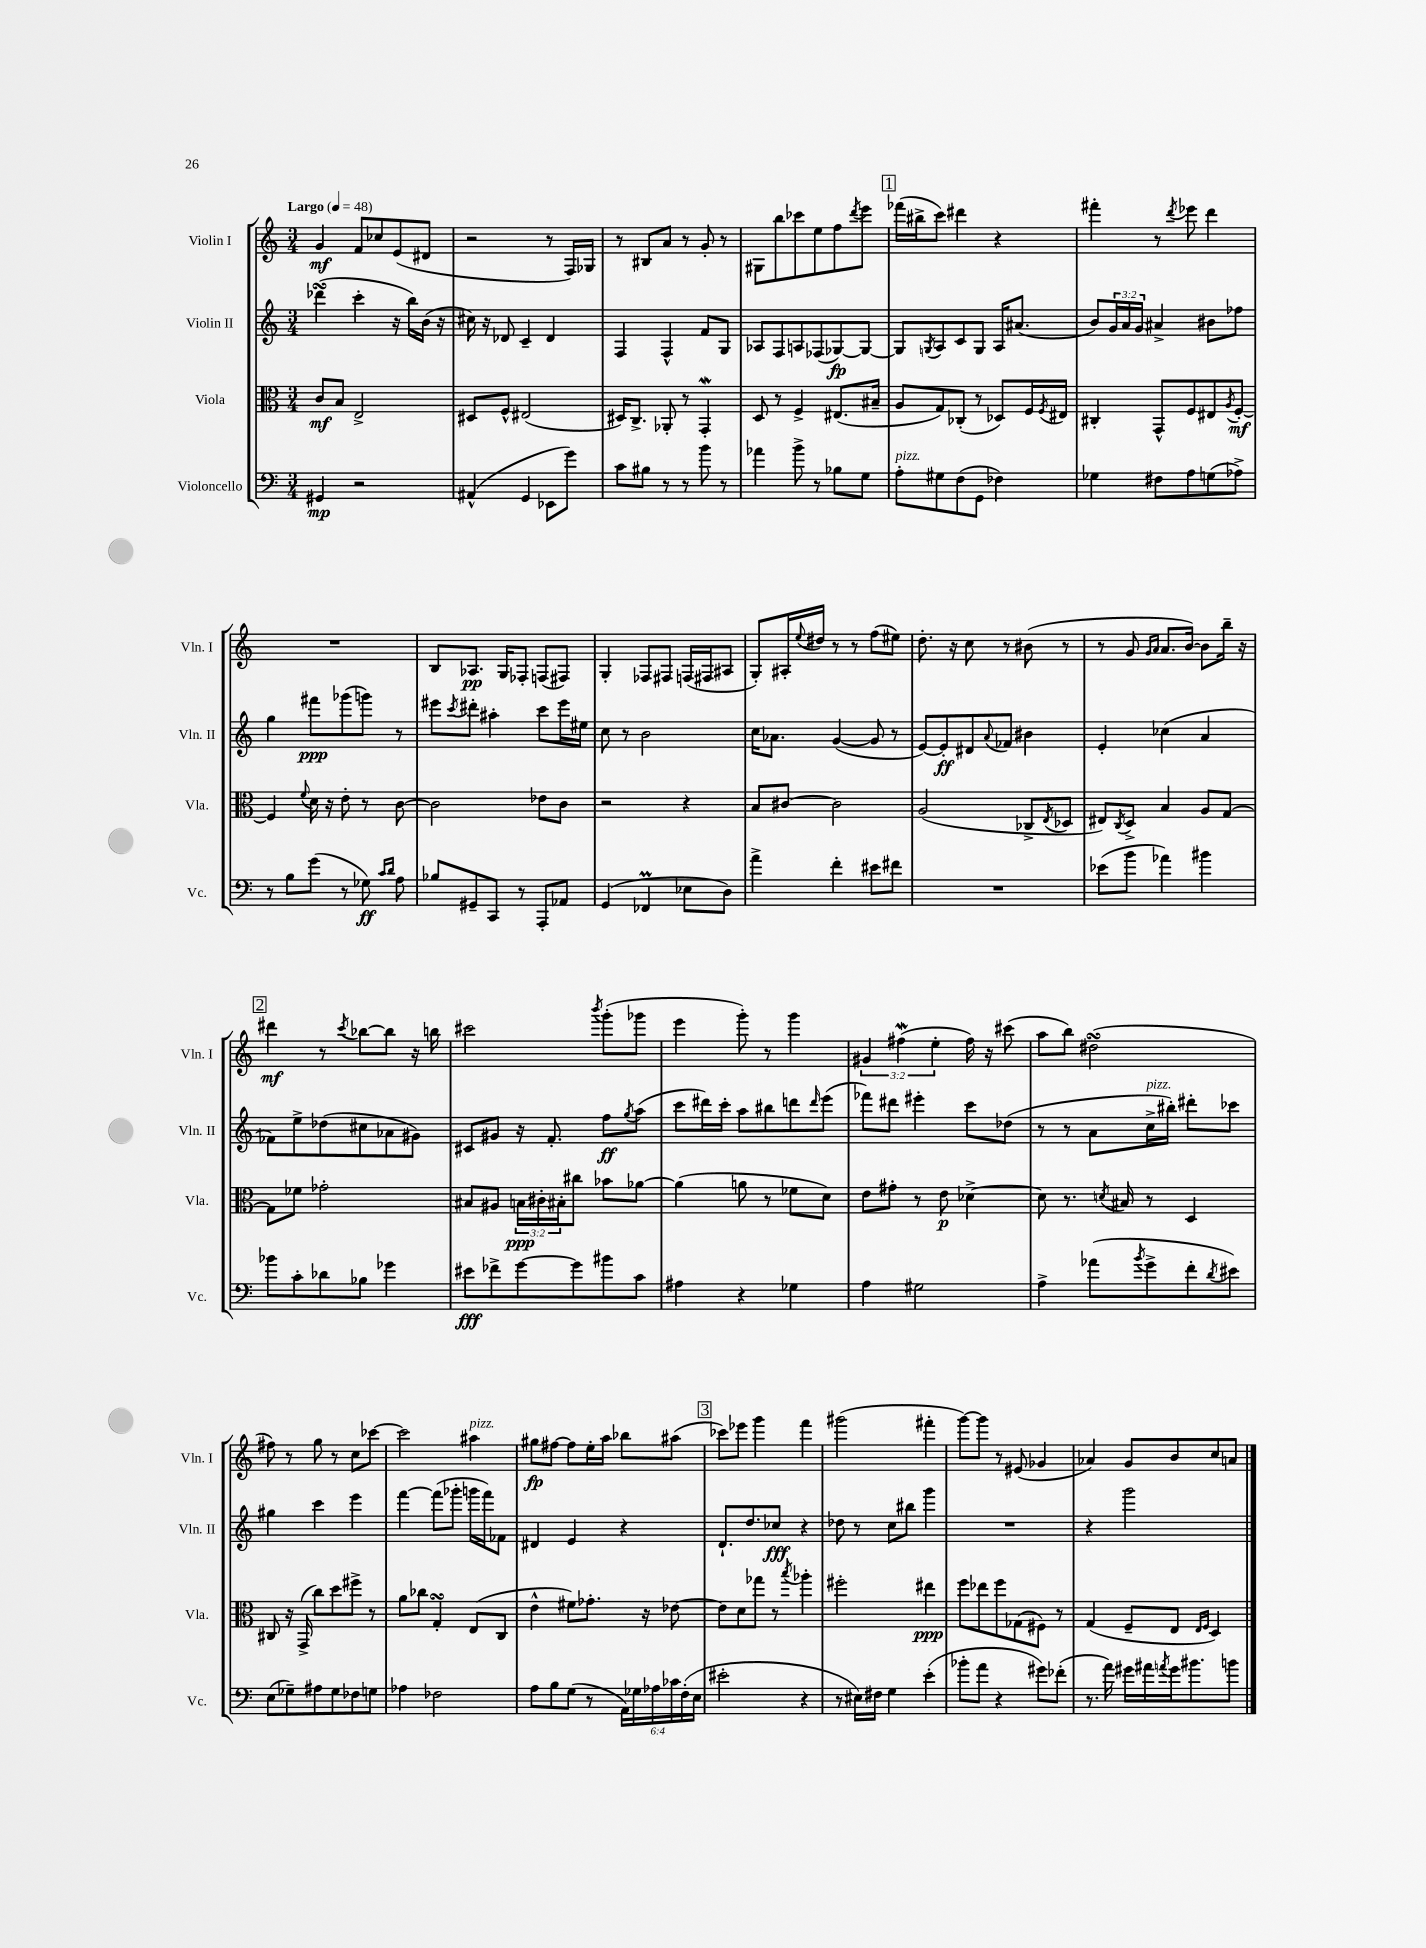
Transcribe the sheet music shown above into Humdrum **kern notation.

**kern	**kern	**kern	**kern
*staff4	*staff3	*staff2	*staff1
*clefF4	*clefC3	*clefG2	*clefG2
*k[]	*k[]	*k[]	*k[]
*M3/4	*M3/4	*M3/4	*M3/4
*MM48	*MM48	*MM48	*MM48
4GG#	8c	(4ddd-	4g
.	8B	.	.
2r	2E^	4ccc'	8f
.	.	.	8cc-
.	.	16r	(8e
.	.	16bb)	.
.	.	(16b	8d#
.	.	16r	.
=	=	=	=
(4AA#^^	8D#	16cc#)	2r
.	.	16r	.
.	8F^^	8d-	.
4GG	(2E#	4c~	.
8EE-	.	4d-	8r
8g)	.	.	16F)
.	.	.	16G-
=	=	=	=
8c	16D#)	4F	8r
.	8.C^	.	.
8B#	.	.	8B#
8r	8AA-'	4F^^	8a
8r	8r	.	8r
8b	4GG'	8f	8g'
8r	.	8G	8r
=	=	=	=
4a-	8D	8A-	8G#
.	8r	8F	8bb
8b^	4F^	8A	8ccc-
8r	.	(8F-	8ee
8B-	(8.E#	[8G-)	8ff
.	.	.	8qddd
8G	.	8G-_	8eee
.	16B#~	.	.
=	=	=	=
8A'	8A	8G-]	(16fff-
.	.	.	16bb#^
.	.	8qG	.
8G#	8G)	8A	8ccc)
(8F	(8C-'	8c	4ddd#
8GG	8r	8G	.
4F-)	8D-)	16A	4r
.	.	(8.a#	.
.	16F	.	.
.	8qF	.	.
.	16E#	.	.
=	=	=	=
4G-	4C#'	8b)	4fff#'
.	.	24g	.
.	.	24a	.
.	.	24g	.
8F#	8GG^^	4a#^	8r
.	.	.	8qddd
8A	8F	.	8eee-
(8G	8E#	8b#	4ddd
.	8qA	.	.
8A-^)	[8F'	8ff-	.
=	=	=	=
8r	4F]	4gg	2.r
8B	.	.	.
.	8qqf	.	.
(8g	16d	8fff#	.
.	16r	.	.
8r	8e'	(8ggg-	.
8G-)	8r	8ggg)	.
16qqc	.	.	.
16qqd	.	.	.
8A	[8c	8r	.
=	=	=	=
8B-	2c]	8eee#	8B
.	.	8qccc	.
8GG#~	.	8ddd#'	8.A-
8CC	.	4aa#'	.
.	.	.	16G
8r	.	.	8F-'
8AAA'	8e-	8ccc	(8F
8AA-	8c	16eee#	8F#)
.	.	16ee#	.
=	=	=	=
(4GG	2r	8cc	4G'
.	.	8r	.
4FF-	.	2b	8F-
.	.	.	8F#
8E-	4r	.	(16F
.	.	.	16F#
8D)	.	.	8A#
=	=	=	=
4a^	8B	16cc	8G')
.	.	8.a-	.
.	[8c#	.	16A#'
.	.	.	8qqee
.	.	.	16dd#
4f'	2c#]	([4g	8r
.	.	.	8r
8e#	.	8g]	(8ff
8f#	.	8r	8ee#)
=	=	=	=
2.r	(2A	[8e)	8.dd'
.	.	8e']	.
.	.	.	16r
.	.	8d#	8cc
.	.	8qqa	.
.	.	8f-	8r
.	8C-^	4b#	(8b#
.	8qE	.	.
.	8D-	.	8r
=	=	=	=
(8e-	8E#)	4e'	8r
.	8qC	.	.
8b	8D^	.	8g
.	.	.	16qqg
.	.	.	16qqa
4a-)	4B	(4cc-	8.a
.	.	.	[16b)
4b#	8A	4a	8b]
.	[8G	.	16bb~
.	.	.	16r
=	=	=	=
8b-	8G]	8f-)	4ddd#
8c'	8f-	8ee^	.
8d-	2g-'	(8dd-	8r
.	.	.	8qccc
8B-	.	8cc#	[8bb-
4g-	.	8a-	8bb-]
.	.	8g#)	16r
.	.	.	16bb
=	=	=	=
8e#	8B#	8c#	2ccc#
8f-^	8A#	8g#	.
[8g	24B	16r	.
.	24c#'	.	.
.	.	8.f'	.
.	24B#'	.	.
8g]	8cc#	.	.
.	.	.	8qbbb
8b#	8b-	8ff	(8ggg'
.	.	8qgg	.
8c	[8a-	(8aa	8ggg-
=	=	=	=
4A#	(4a-]	8ccc	4eee
.	.	16ddd#)	.
.	.	16ccc'	.
4r	8a	8aa	8ggg')
.	8r	8bb#	8r
4G-	8f-	8ddd	4ggg
.	.	16qqddd	.
.	8d)	(8eee	.
=	=	=	=
4A	8e	8fff-)	6g#
.	8g#'	8ddd#	.
.	.	.	(6ff#
2G#	8r	4eee#'	.
.	.	.	6ee'
.	8e	.	.
.	[4d-^	8ccc	16ff#)
.	.	.	16r
.	.	(8dd-	(8ccc#
=	=	=	=
4A^	8d-]	8r	8aa
.	8.r	8r	8bb)
(8a-	.	8a	(2dd#
.	8qd	.	.
.	16B#	.	.
8qb	.	.	.
8g^	8r	16cc^	.
.	.	16bb#')	.
8f'	4D	8ddd#'	.
8qd	.	.	.
8e#)	.	8ccc-	.
=	=	=	=
(8E	8C#	4gg#	8ff#)
8G-~)	16r	.	8r
.	(16GG^	.	.
8A#	8cc)	4ccc	8gg
8G-	8dd	.	8r
8F-	8ff#^	4eee	8cc
8G	8r	.	[8ccc-
=	=	=	=
4A-	8a	[4fff	2ccc-]
.	8cc-	.	.
2F-	4G'	(8fff]	.
.	.	8ggg-'	.
.	(8E	16ggg	4aa#
.	.	16fff)	.
.	8C	8f-	.
=	=	=	=
8A	4e^^	4d#	8gg#
8B	.	.	[8ff#
(8G	8f#)	4e	8ff#]
8r	8.g-'	.	16ee'
.	.	.	16aa
24AA)	.	4r	8bb-
24G-	.	.	.
.	16r	.	.
24A-	.	.	.
24c-	[8e-	.	(8aa#
(24F'	.	.	.
24E	.	.	.
=	=	=	=
2e#'	8e-]	8.d`	8ccc-)
.	8d	.	8eee-
.	.	8.dd	.
.	8gg-	.	4ggg
.	8r	8cc-	.
.	8qbb	.	.
4r	4aa-'	4r	4fff
=	=	=	=
8r	2ff#'	8dd-	(2ggg#
16E#)	.	8r	.
16F#	.	.	.
4G	.	8cc	.
.	.	8bb#	.
(4e'	4ee#	4ggg	4fff#'
=	=	=	=
8b-'	8ff	2.r	[8ggg)
8a	8ee-	.	8ggg]
4r	8ff	.	8r
.	(8G-	.	(8e#
8g#)	8F#)	.	4g-
(8f-'	8r	.	.
=	=	=	=
8.r	(4G	4r	4a-)
16a)	.	.	.
16g#	8F~	2ggg	8g
16a#	.	.	.
8qa	.	.	.
16g#	8E	.	8b
8.b#	.	.	.
.	16qqE	.	.
.	16qqF	.	.
.	4D)	.	8cc
8b	.	.	8a
==	==	==	==
*-	*-	*-	*-
